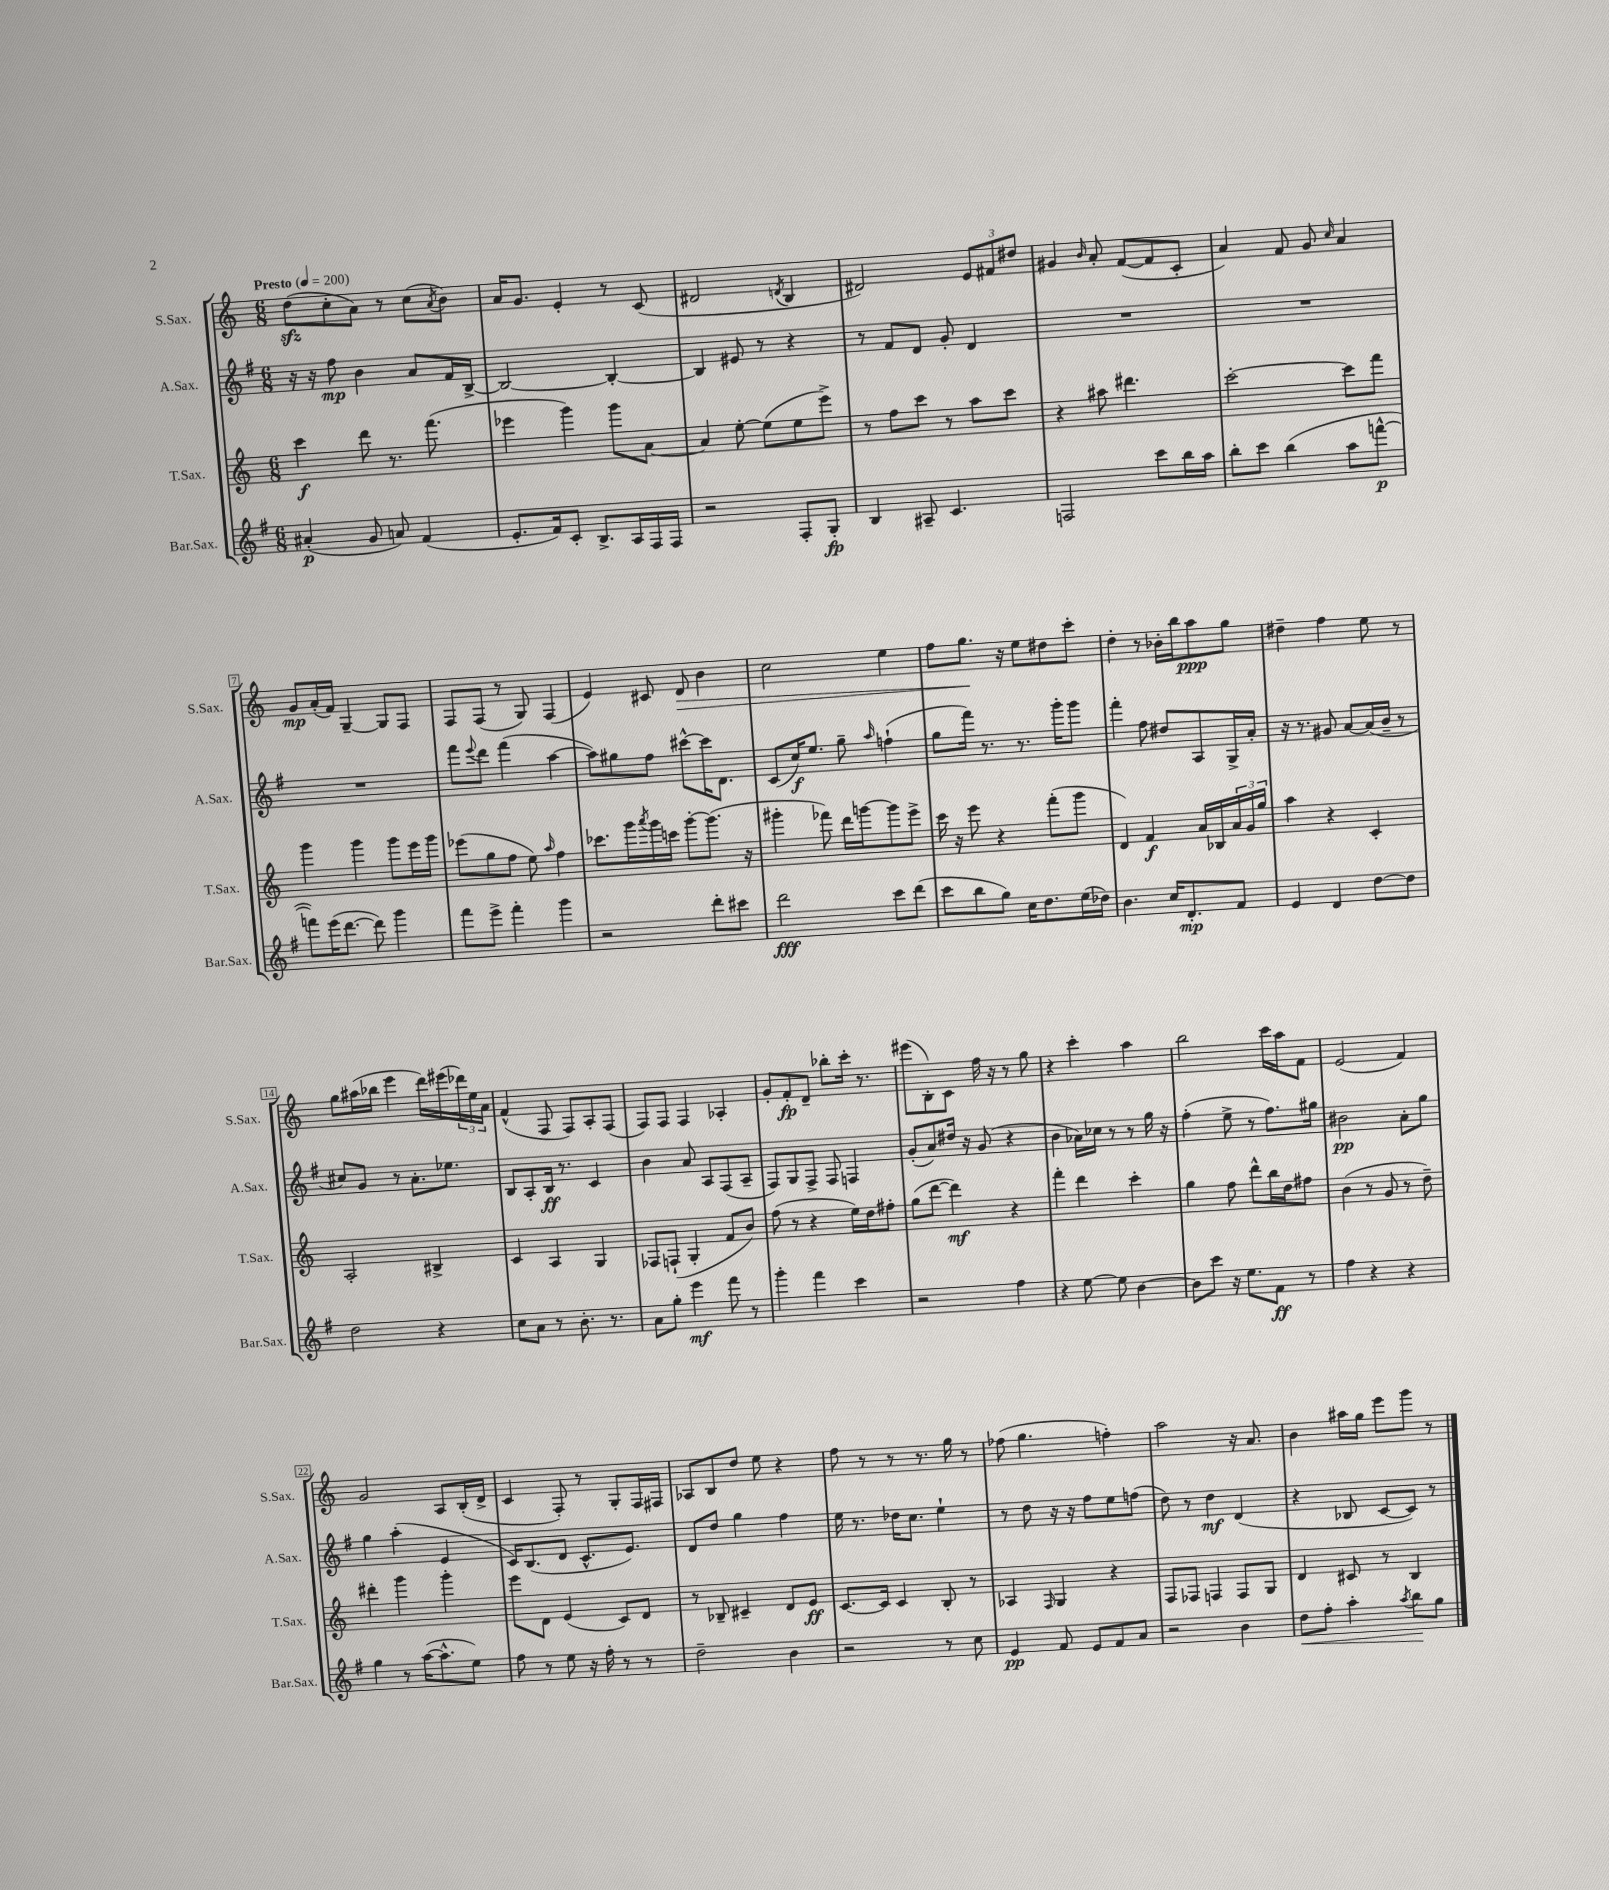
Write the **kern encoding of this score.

**kern	**dynam	**kern	**dynam	**kern	**dynam	**kern	**dynam
*part4	*part4	*part3	*part3	*part2	*part2	*part1	*part1
*staff4	*staff4	*staff3	*staff3	*staff2	*staff2	*staff1	*staff1
*I"Bar.Sax.	*	*I"T.Sax.	*	*I"A.Sax.	*	*I"S.Sax.	*
*I'Bar.Sax.	*	*I'T.Sax.	*	*I'A.Sax.	*	*I'S.Sax.	*
*clefG2	*	*clefG2	*	*clefG2	*	*clefG2	*
*k[f#]	*	*k[]	*	*k[f#]	*	*k[]	*
*M6/8	*	*M6/8	*	*M6/8	*	*M6/8	*
*MM200	*	*MM200	*	*MM200	*	*MM200	*
=1	=1	=1	=1	=1	=1	=1	=1
!	!	!	!	!	!	!LO:TX:a:B:t=Presto	!
(4a#X'/	p	4ccc\	f	16r	.	(8ddzz\L	.
.	.	.	.	16r	.	.	.
.	.	.	.	8ff#\	mp	8cc'\	.
8g/	.	8ddd\	.	4b\	.	8a\J)	.
8an/)	.	8.r	.	.	.	8r	.
(4f#/	.	.	.	8a/L	.	(8cc\L	.
.	.	(8.fff\	.	.	.	.	.
.	.	.	.	.	.	8qa/	.
.	.	.	.	16f#/L	.	8b\J)	.
.	.	.	.	[16B^/JJ	.	.	.
=2	=2	=2	=2	=2	=2	=2	=2
8.e'/L	.	4eee-X\	.	2B/_	.	16a/KL	.
.	.	.	.	.	.	8.g/J	.
16f#/k)	.	.	.	.	.	.	.
8c'/J	.	4ggg\)	.	.	.	4e'/	.
8.B^/L	.	.	.	.	.	.	.
.	.	8ggg\L	.	4B'/_	.	8r	.
16A/L	.	.	.	.	.	.	.
16F#/	.	[8a\J	.	.	.	(8c/	.
16F#/JJ	.	.	.	.	.	.	.
=3	=3	=3	=3	=3	=3	=3	=3
2r	.	4a/]	.	4B/]	.	2d#X/	.
.	.	[8ee'\	.	8e#X/	.	.	.
.	.	(8ee\L]	.	8r	.	.	.
.	.	.	.	.	.	8qdn/	.
8F#'/L	.	8ee\	.	4r	.	4B/	.
8G'/J	fp	8eee^\J)	.	.	.	.	.
=4	=4	=4	=4	=4	=4	=4	=4
4B/	.	8r	.	8r	.	2d#X/)	.
.	.	8ff\L	.	8f#/L	.	.	.
8A#X~/	.	8ccc\J	.	8d/J	.	.	.
4.c/	.	8r	.	8g'/	.	.	.
.	.	8aa\L	.	4d/	.	12e/L	.
.	.	.	.	.	.	12f#X/	.
.	.	8ccc\J	.	.	.	.	.
.	.	.	.	.	.	12dd#X/J	.
=5	=5	=5	=5	=5	=5	=5	=5
2Fn/	.	4r	.	2.r	.	4g#X/	.
.	.	.	.	.	.	16qqb/	.
.	.	8aa#X\	.	.	.	8a'/	.
.	.	4.ddd#X\	.	.	.	([8f/L	.
8ccc\L	.	.	.	.	.	8f/]	.
16bb\L	.	.	.	.	.	8c'/J	.
16aa\JJ	.	.	.	.	.	.	.
=6	=6	=6	=6	=6	=6	=6	=6
8bb'\L	.	[2ccc'\	.	2.r	.	4a/)	.
8ccc\J	.	.	.	.	.	.	.
(4bb\	.	.	.	.	.	8f/	.
.	.	.	.	.	.	8g/	.
.	.	.	.	.	.	16qqcc/	.
8aa\L	.	8ccc\L]	.	.	.	4a/	.
[8fffn^^\J	p	8fff\J	.	.	.	.	.
!!LO:LB:g=z
=7	=7	=7	=7	=7	=7	=7	=7
8fffn\L])	.	4ggg\	.	2.r	.	8g/L	mp
(16eee\K	.	.	.	.	.	(16a'/L	.
[8.ddd\J	.	.	.	.	.	16f/JJ)	.
.	.	4ggg\	.	.	.	[4G~/	.
8ddd\])	.	.	.	.	.	.	.
4ggg\	.	8ggg\L	.	.	.	8G/L]	.
.	.	16eee\L	.	.	.	8F/J	.
.	.	16ggg\JJ	.	.	.	.	.
=8	=8	=8	=8	=8	=8	=8	=8
8fff#\L	.	(8eee-X\L	.	8fff#\L	.	8F/L	.
.	.	.	.	8qqeee/	.	.	.
8eee^\J	.	8gg\	.	8ddd\J	.	(8F/J	.
4fff#'\	.	8ff\J	.	(4fff#\	.	8r	.
.	.	8ee\)	.	.	.	8G/)	.
.	.	16qqaa/	.	.	.	.	.
4ggg\	.	4ff\	.	[4aa\	.	(4F/	.
=9	=9	=9	=9	=9	=9	=9	=9
2r	.	8.ccc-X\L	.	8aa\L])	.	4e/)	.
.	.	.	.	8gg#X\	.	.	.
.	.	16ggg\L	.	.	.	.	.
.	.	8qaaa/	.	.	.	.	.
.	.	16ggg\	.	8ff#\J	.	8c#X/	.
.	.	16cccn\JJ	.	.	.	.	.
!	!	!	!	!	!	!	!LO:HP:b
.	.	[8ggg'\L	.	[8ccc#X^^\L	.	8d/	>
8ddd'\L	.	(8.ggg\J]	.	16ccc#\K]	.	4b\	.
.	.	.	.	8.d\J	.	.	.
8ccc#X\J	.	.	.	.	.	.	.
.	.	16r	.	.	.	.	.
=10	=10	=10	=10	=10	=10	=10	=10
2ddd\	fff	4ggg#X'\	.	(8c/L	.	2cc\	.
.	.	.	.	16cc/K)	f	.	.
.	.	.	.	8.ee/J	.	.	.
.	.	8fff-X\)	.	.	.	.	.
.	.	16ddd\LL	.	8gg~\	.	.	.
.	.	[16gggn\J	.	.	.	.	.
.	.	.	.	16qqaa/	.	.	.
8ccc\L	.	8ggg\]	.	(4ffn`\	.	4ee\	.
(8ddd\J	.	8eee^\J	.	.	.	.	.
=11	=11	=11	=11	=11	=11	=11	=11
8ccc\L	.	16ccc\	.	8gg\L	.	8ff\L	.
.	.	16r	.	.	.	.	.
8bb\	.	8eee\	.	16fff#\Jk)	.	8.gg\J	.
.	.	.	.	8.r	.	.	.
8gg\J)	.	4r	.	.	.	.	.
.	.	.	.	.	.	16r	]
16cc\KL	.	.	.	8.r	.	8ee\L	.
8.dd\	.	.	.	.	.	.	.
.	.	(8fff'\L	.	.	.	8dd#X\	.
.	.	.	.	16ggg'\KL	.	.	.
(16ee\L	.	8ggg\J	.	8ggg\J	.	8ccc'\J	.
16dd-X\JJ)	.	.	.	.	.	.	.
=12	=12	=12	=12	=12	=12	=12	=12
4.b\	.	4d/)	.	4fff#'\	.	4dd'\	.
.	.	4f/	f	8ff#\	.	8r	.
16cc/KL	.	.	.	8dd#X/L	.	16b-X'\LL	.
8.d'/	mp	.	.	.	.	16bb\J	.
.	.	16a/LL	.	8A/	.	8aa\	ppp
.	.	16B-X/	.	.	.	.	.
8f#/J	.	24a/	.	16G^/L	.	8gg\J	.
.	.	24g/	.	.	.	.	.
.	.	.	.	16a'/JJ	.	.	.
.	.	24gg/JJ	.	.	.	.	.
=13	=13	=13	=13	=13	=13	=13	=13
4e/	.	4aa\	.	16r	.	4dd#X~\	.
.	.	.	.	8.r	.	.	.
4d/	.	4r	.	8g#X/	.	4ff\	.
.	.	.	.	[8a/L	.	.	.
[8dd\L	.	4c'/	.	(16a/L]	.	8ee\	.
.	.	.	.	16b~/JJ	.	.	.
8dd\J]	.	.	.	8r	.	8r	.
!!LO:LB:g=z
=14	=14	=14	=14	=14	=14	=14	=14
2dd\	.	2A'/	.	8cc#X/L)	.	8gg\L	.
.	.	.	.	8g/J	.	(16aa#X\L	.
.	.	.	.	.	.	16bb-X\JJ	.
.	.	.	.	8r	.	4eee\	.
.	.	.	.	8.a'\L	.	.	.
4r	.	4B#X^/	.	.	.	16ddd\LL)	.
.	.	.	.	8.ee-X\J	.	(16eee#X\	.
.	.	.	.	.	.	24ddd-X\)	.
.	.	.	.	.	.	24ee\	.
.	.	.	.	.	.	24a\JJ	.
=15	=15	=15	=15	=15	=15	=15	=15
8cc\L	.	4c/	.	8B/L	.	(4f^^/	.
8a\J	.	.	.	8A'/	.	.	.
8r	.	4A/	.	16B/Jk	ff	8F/	.
.	.	.	.	8.r	.	.	.
8.b'\	.	.	.	.	.	8F/L)	.
.	.	4G/	.	4c/	.	8A'/	.
8.r	.	.	.	.	.	.	.
.	.	.	.	.	.	(8F/J	.
=16	=16	=16	=16	=16	=16	=16	=16
8a\L	.	8F-X/L	.	4b\	.	8F/L)	.
8gg'\J	.	(8Fn`/J	.	.	.	8F/J	.
4eee\	mf	4G'/	.	8a/	.	4F/	.
.	.	.	.	8A/L	.	.	.
8fff#\	.	8f/L	.	(8F#/	.	4A-X'/	.
8r	.	8b/J)	.	8A~/J	.	.	.
=17	=17	=17	=17	=17	=17	=17	=17
4ggg'\	.	(8ff\	.	8F#/L)	.	8g'/L	.
.	.	8r	.	8G/	.	8f'/	fp
4fff#\	.	4r	.	8F#^/J	.	8d~/J	.
.	.	.	.	8F#/	.	8bb-X'\L	.
4ccc\	.	16ee\LL)	.	4Fn/	.	16ccc'\Jk	.
.	.	16dd\J	.	.	.	8.r	.
.	.	8ff#X'\J	.	.	.	.	.
=18	=18	=18	=18	=18	=18	=18	=18
2r	.	(8gg\L	.	(8g'/L	.	(8eee#X\L	.
.	.	[8ddd\J	.	8a/)	.	8B'\)	.
.	.	4ddd\])	mf	16dd#X/Jk	.	8c\J	.
.	.	.	.	16r	.	.	.
.	.	.	.	(8g/	.	16ff\	.
.	.	.	.	.	.	16r	.
4ff#\	.	4r	.	4r	.	8r	.
.	.	.	.	.	.	8gg\	.
=19	=19	=19	=19	=19	=19	=19	=19
4r	.	4fff'\	.	4b\	.	4r	.
[8ee\	.	4ddd\	.	16a-X\LL)	.	4ccc'\	.
.	.	.	.	16cc-X\JJ	.	.	.
8ee\]	.	.	.	8r	.	.	.
[4b\	.	4ccc'\	.	8r	.	4aa\	.
.	.	.	.	16gg\	.	.	.
.	.	.	.	16r	.	.	.
=20	=20	=20	=20	=20	=20	=20	=20
8b\L]	.	4gg\	.	(4ff#'\	.	2bb\	.
8ccc\J	.	.	.	.	.	.	.
16r	.	8ff\	.	8ee^\	.	.	.
8.ee\L	.	.	.	.	.	.	.
.	.	8ddd^^\L	.	8r	.	.	.
8f#\J	ff	16bb\L	.	8.ff#\L)	.	16ccc\LL	.
.	.	16dd\J	.	.	.	16aa\J	.
8r	.	8ff#X\J	.	.	.	8f\J	.
.	.	.	.	16gg#X\Jk	.	.	.
=21	=21	=21	=21	=21	=21	=21	=21
4ff#\	.	(4b\	.	2b#X\	pp	(2e/	.
4r	.	8r	.	.	.	.	.
.	.	8g/	.	.	.	.	.
4r	.	8r	.	8a'\L	.	4f/)	.
.	.	8dd~\)	.	8gg\J	.	.	.
!!LO:LB:g=z
=22	=22	=22	=22	=22	=22	=22	=22
4gg\	.	4ddd#X'\	.	4gg\	.	2g/	.
8r	.	4ggg\	.	(4aa'\	.	.	.
([16aa\KL	.	.	.	.	.	.	.
8.aa^^\]	.	.	.	.	.	.	.
.	.	4ggg'\	.	4e/	.	8A/L	.
8ee\J)	.	.	.	.	.	(16B'/L	.
.	.	.	.	.	.	16d^/JJ	.
=23	=23	=23	=23	=23	=23	=23	=23
8ff#\	.	8eee\L	.	16c/KL)	.	4c/	.
.	.	.	.	(8.B/	.	.	.
8r	.	8d\J	.	.	.	.	.
8ee\	.	(4e/	.	8d/J	.	8F'/)	.
16r	.	.	.	8.c^^/L	.	8r	.
16ff#'\	.	.	.	.	.	.	.
8r	.	8c/L)	.	.	.	8G'/L	.
.	.	.	.	8.e/J)	.	.	.
8r	.	8d/J	.	.	.	16F/L	.
.	.	.	.	.	.	16F#X/JJ	.
=24	=24	=24	=24	=24	=24	=24	=24
2dd~\	.	8r	.	8d/L	.	8A-X/L	.
.	.	8B-X~/	.	8dd/J	.	8B/	.
.	.	4c#X~/	.	4gg\	.	8dd/J	.
.	.	.	.	.	.	8ee\	.
4b\	.	8d/L	.	4ff#\	.	4r	.
.	.	8e/J	ff	.	.	.	.
=25	=25	=25	=25	=25	=25	=25	=25
2r	.	[8.c/L	.	16ee\	.	8ff\	.
.	.	.	.	8.r	.	.	.
.	.	.	.	.	.	8r	.
.	.	16c/Jk]	.	.	.	.	.
.	.	4c/	.	16dd-X\KL	.	8r	.
.	.	.	.	8.cc\J	.	.	.
.	.	.	.	.	.	8.r	.
8r	.	8B'/	.	4ee`\	.	.	.
.	.	.	.	.	.	16gg\	.
8cc\	.	8r	.	.	.	8r	.
=26	=26	=26	=26	=26	=26	=26	=26
4e/	pp	4A-X/	.	8r	.	(8ff-X\	.
.	.	.	.	8dd\	.	4.gg\	.
.	.	16qqF/	.	.	.	.	.
8f#/	.	4G/	.	16r	.	.	.
.	.	.	.	16r	.	.	.
8e/L	.	.	.	8ff#\L	.	.	.
8f#/	.	4r	.	8ee\	.	4ffn'\)	.
8a/J	.	.	.	(8ffn\J	.	.	.
=27	=27	=27	=27	=27	=27	=27	=27
2r	.	8F/L	.	8dd\)	.	2aa\	.
.	.	8F-X/J	.	8r	.	.	.
.	.	4Fn/	.	4dd\	mf	.	.
4b\	.	8F/L	.	(4d/	.	16r	.
.	.	.	.	.	.	8.a/	.
.	.	8G/J	.	.	.	.	.
=28	=28	=28	=28	=28	=28	=28	=28
!	!LO:HP:b	!	!	!	!	!	!
8dd\L	<	4d/	.	4r	.	4b\	.
8ff#'\J	.	.	.	.	.	.	.
4aa'\	.	8c#X/	.	8B-X/	.	16aa#X\LL	.
.	.	.	.	.	.	16gg\JJ	.
.	.	8r	.	[8c/L	.	8eee\L	.
8qaa/	.	.	.	.	.	.	.
8bb\L	.	4B/	.	8c/J])	.	8ggg\J	.
8gg\J	[	.	.	8r	.	8r	.
==	==	==	==	==	==	==	==
*-	*-	*-	*-	*-	*-	*-	*-
